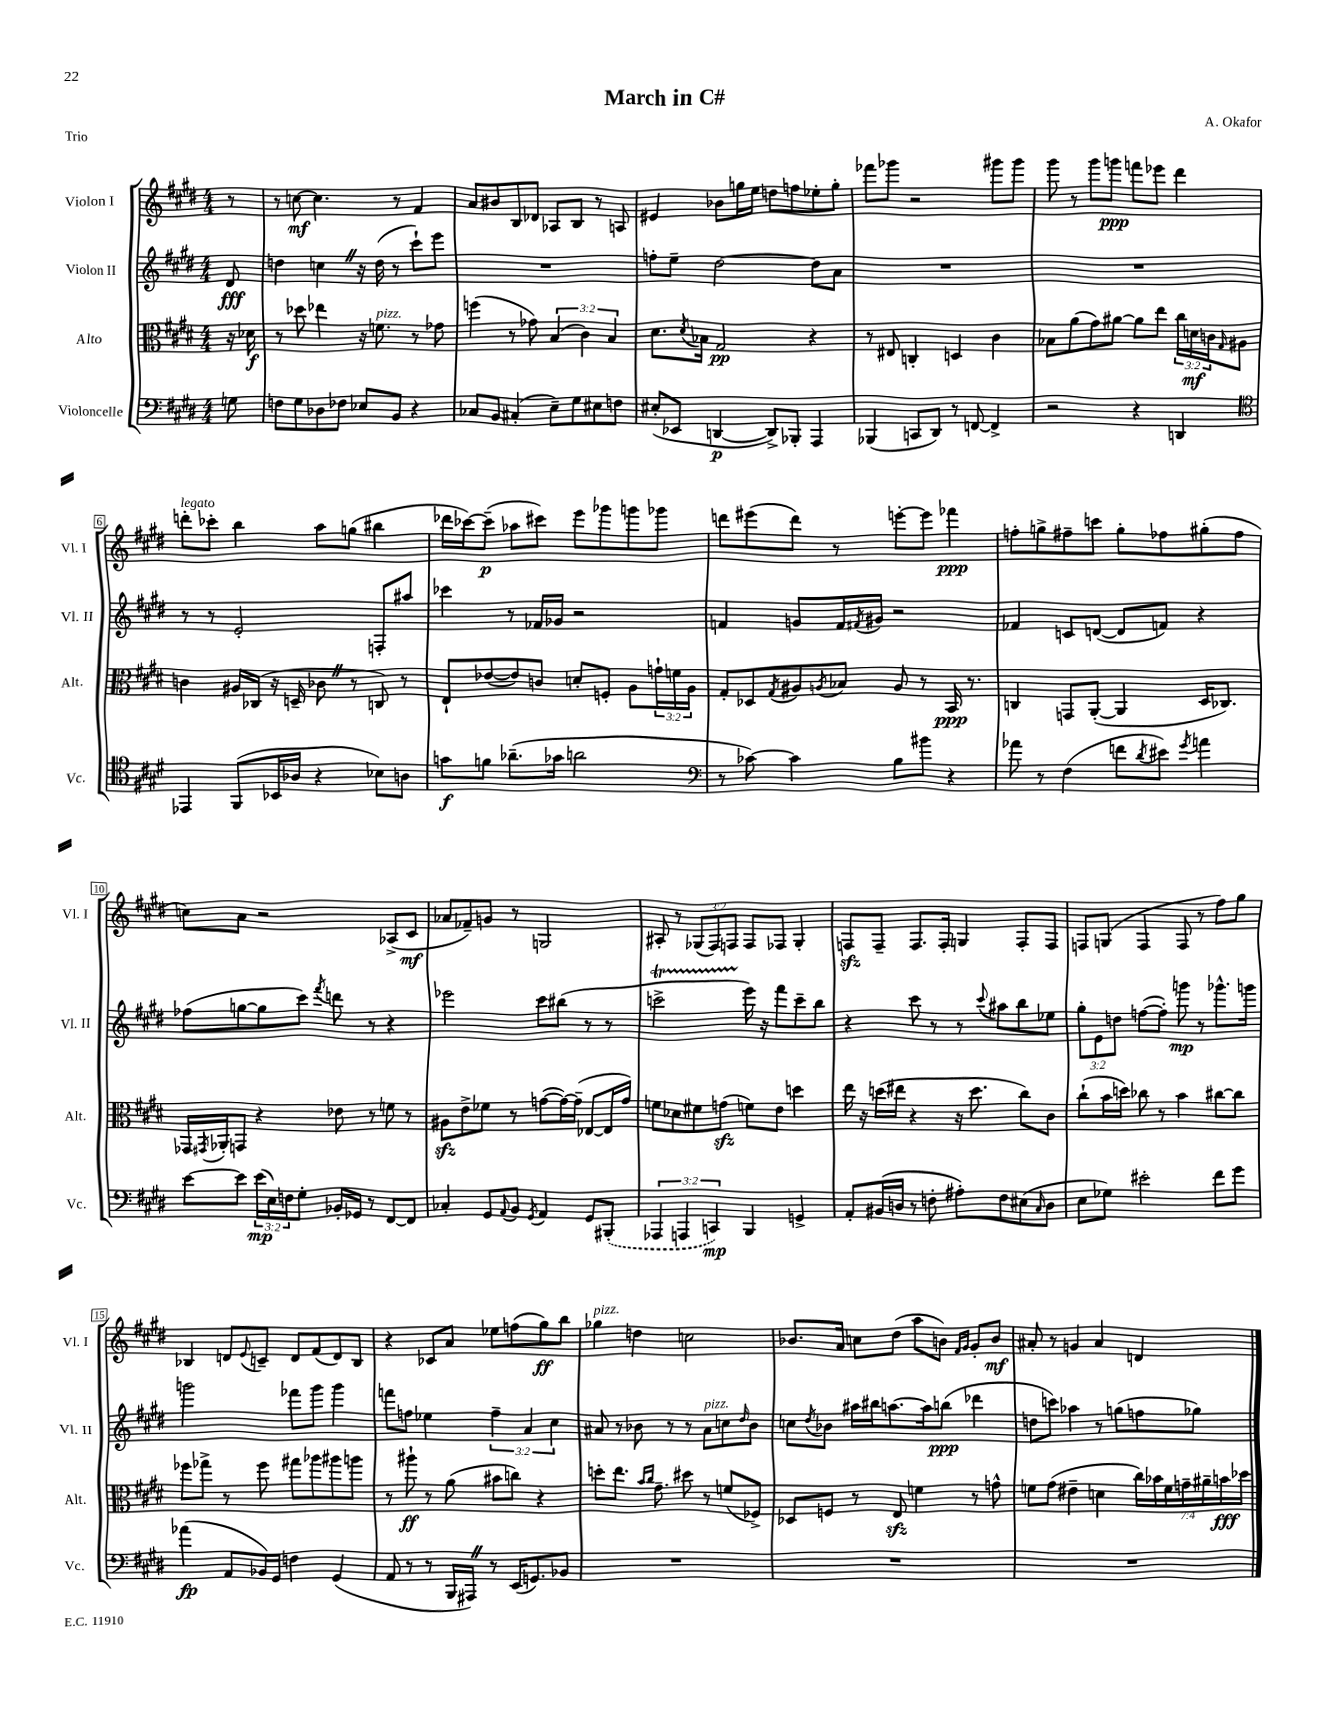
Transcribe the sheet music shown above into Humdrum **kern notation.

**kern	**kern	**kern	**kern
*staff4	*staff3	*staff2	*staff1
*clefF4	*clefC3	*clefG2	*clefG2
*k[f#c#g#d#]	*k[f#c#g#d#]	*k[f#c#g#d#]	*k[f#c#g#d#]
*M4/4	*M4/4	*M4/4	*M4/4
8G	16r	8d#	8r
.	16d-	.	.
=	=	=	=
8F	8r	4dd	8r
8G#	8dd-	.	[8cc
8D-	4ee-	4cc	4.cc]
8F-	.	.	.
8E-	16r	16r	.
.	8.f	(16dd	.
8BB	.	8r	8r
4r	8r	8ccc#`)	4f#
.	8g-	8eee	.
=	=	=	=
8C-	(4ff	1r	8a
8BB	.	.	8b#
(4C#'	8r	.	8B
.	8g-)	.	8d-
8E~)	(6B	.	8A-
8G#	.	.	8B
.	6c#)	.	.
8E#	.	.	8r
.	6B	.	.
8F	.	.	8A
=	=	=	=
(8E#'	8.d#	8ff'	4e#
8EE-	.	8ee~	.
.	8qd#	.	.
.	16B-	.	.
[4DD	2G#	[2dd#	8b-
.	.	.	16gg
.	.	.	16ee
8DD^])	.	.	8dd
8BBB-'	.	.	8ff
4AAA	4r	8dd#]	8ee-'
.	.	8a	8gg'
=	=	=	=
(4BBB-	8r	1r	8fff-
.	8E#	.	8ggg-
8CC	4C'	.	2r
8DD#)	.	.	.
8r	4D	.	.
[8FF	.	.	.
4FF^]	4c#	.	8ggg#
.	.	.	8ggg#
=	=	=	=
2r	8B-	1r	8ggg#
.	(8a	.	8r
.	8g#)	.	8ggg#
.	[8a#	.	8ggg
4r	8a#]	.	8fff
.	8ee	.	8eee-
4DD	24cc#	.	4ddd#
.	24d	.	.
.	24c	.	.
.	16qqG#	.	.
.	8A#	.	.
=	=	=	=
*clefC4	*	*	*
4EE-	4c	8r	8ddd'
.	.	8r	8ccc-'
(8FF#	16A#	2e'	4bb
.	(16C-	.	.
16BB-	16r	.	.
16A-	16D~	.	.
4r	8c-	.	8aa
.	8r	.	(8gg
8B-)	8C)	8F'	4bb#
8A	8r	8aa#	.
=	=	=	=
8g	8E`	4ccc-	16ddd-
.	.	.	[16ccc-)
8f	([8e-	.	(8ccc-~]
(8.a-~	8e-])	8r	8aa-
.	8c	16f-	8ccc#)
16g-	.	16g-	.
2a	8d'	2r	8eee
.	8F'	.	8ggg-
.	8A	.	8ggg
.	24g`	.	8ggg-
.	24f	.	.
.	24A	.	.
=	=	=	=
*clefF4	*	*	*
8r	8G#'	4f	8ddd
[8c-)	8D-	.	(8eee#
.	8qG#	.	.
4c-]	8A#	8g	8ddd)
.	8qA	.	.
.	8B-	16f	8r
.	.	8qf#	.
.	.	16g#	.
8B	8A	2r	[8eee'
8b#	8r	.	8eee]
4r	16BB	.	4fff-
.	8.r	.	.
=	=	=	=
8a-	4C	4f-	8ff'
8r	.	.	8gg^
(4F#	8GG	8c	8ff#~
.	([8AA'	([8d	8ccc
8f	4AA]	8d]	8gg'
8qd#	.	.	.
8e#)	.	8f)	8ff-
8qg#	.	.	.
4a	16D#	4r	(8gg#'
.	8.C-)	.	.
.	.	.	8ff-
=	=	=	=
[8e	16GG-	(8ff-	8cc)
.	8qGG#	.	.
.	16AA-'	.	.
8e]	8GG	[8gg	8a
(24e	4r	8gg]	2r
24E)	.	.	.
24F	.	.	.
8G#'	.	8ccc#)	.
.	.	8qfff#	.
16BB-'	8e-	8ddd	.
16GG-	.	.	.
8r	8r	8r	.
[8FF#	8f	4r	(8A-^
8FF#]	8r	.	8c#
=	=	=	=
4C-'	8A#	2eee-	8a-
.	8e^	.	8f-~)
8GG#	8f-	.	8g
8qqAA	.	.	.
8BB	8r	.	8r
8qGG#	.	.	.
4AA	([8g	8ccc#	2G
.	16g_)	(8bb#	.
.	(16g~]	.	.
8GG#	[8E-	8r	.
(8BBB#'	16E-]	8r	.
.	16g)	.	.
=	=	=	=
6AAA-	8f	2ccc^	8A#'
.	8d-	.	8r
6AAA	.	.	.
.	8f#	.	(12G-
6CC)	.	.	12F#)
.	(8g	.	.
.	.	.	12F
4BBB	8f)	16eee)	8F
.	.	16r	.
.	8e	8fff#	8F-
4GG^	4dd	8ccc~	4G-'
.	.	8bb	.
=	=	=	=
8AA'	16ee	4r	8F
.	16r	.	.
(16BB#	(16dd	.	8F~
16D	16ee#	.	.
8r	4r	8ccc#	8.F
8F'	.	8r	.
.	.	.	16F'
8A#')	16r	8r	4G
.	8.dd	.	.
.	.	8qqccc#	.
8F	.	8aa#	.
(8E#	8cc#)	8bb	8F'
16qqC#	.	.	.
8D	8c#	8ee-	8F
=	=	=	=
8E	(8cc#`	12gg#'	8F
.	.	12e	.
8G-)	16b	.	(8G
.	.	12dd	.
.	16dd)	.	.
2e#'	8cc-	([8ff	4F
.	8r	8ff'])	.
.	4b	8ggg	8F
.	.	8r	8r
8f#	[8cc#	8.ggg-^^	8ff#)
8g#	8cc#]	.	8gg#
.	.	16ggg	.
=	=	=	=
(4a-	8ff-	2ggg	4B-
.	8gg-^	.	.
8AA	8r	.	8d
.	.	.	8qqe
16BB-)	8ff-	.	8c~
16GG#	.	.	.
4F	8gg#	8fff-	8d
.	8aa-	8ggg	(8f#
(4GG#	8aa#	4ggg	8d)
.	8aa	.	8B-
=	=	=	=
8AA	8r	8fff	4r
8r	8aa#`	8ff	.
8r	8r	4ee-	8c-
16BBB	(8a	.	8a
16AAA#)	.	.	.
8r	8b#	6ff~	8ee-
(16EE	8cc)	.	(8ff
.	.	6a	.
8.GG)	.	.	.
.	4r	.	8gg#)
.	.	6cc#	.
8BB-	.	.	8bb
=	=	=	=
1r	8dd'	8a#	4gg-
.	8.ee	8r	.
.	.	8b-	4dd
.	16qqb	.	.
.	16qqcc#	.	.
.	8.g#~	.	.
.	.	8r	.
.	8dd#	8r	2cc
.	8r	8a#	.
.	(8f	8cc	.
.	.	16qqdd#	.
.	8F-^)	8b-	.
=	=	=	=
1r	8D-	8cc	8.b-
.	.	8qdd#	.
.	8F	8b-	.
.	.	.	16a
.	8r	16aa#	8cc
.	.	16bb#	.
.	8E	[8.aa	(8dd#
.	4f	.	8aa
.	.	16aa]	.
.	.	(8bb	8b)
.	.	.	16qqf#
.	.	.	16qqg#
.	8r	4ddd-	8g#'
.	8g^^	.	8b
=	=	=	=
1r	8f	8dd	8a#'
.	(8g#	8ccc)	8r
.	4e#~	4aa-	4g
.	4d	8r	4a#
.	.	(8gg	.
.	28cc#)	8ff	4d
.	28b-	.	.
.	28f	.	.
.	28g~	.	.
.	.	8gg-)	.
.	28a#~	.	.
.	28b	.	.
.	28dd-	.	.
==	==	==	==
*-	*-	*-	*-
